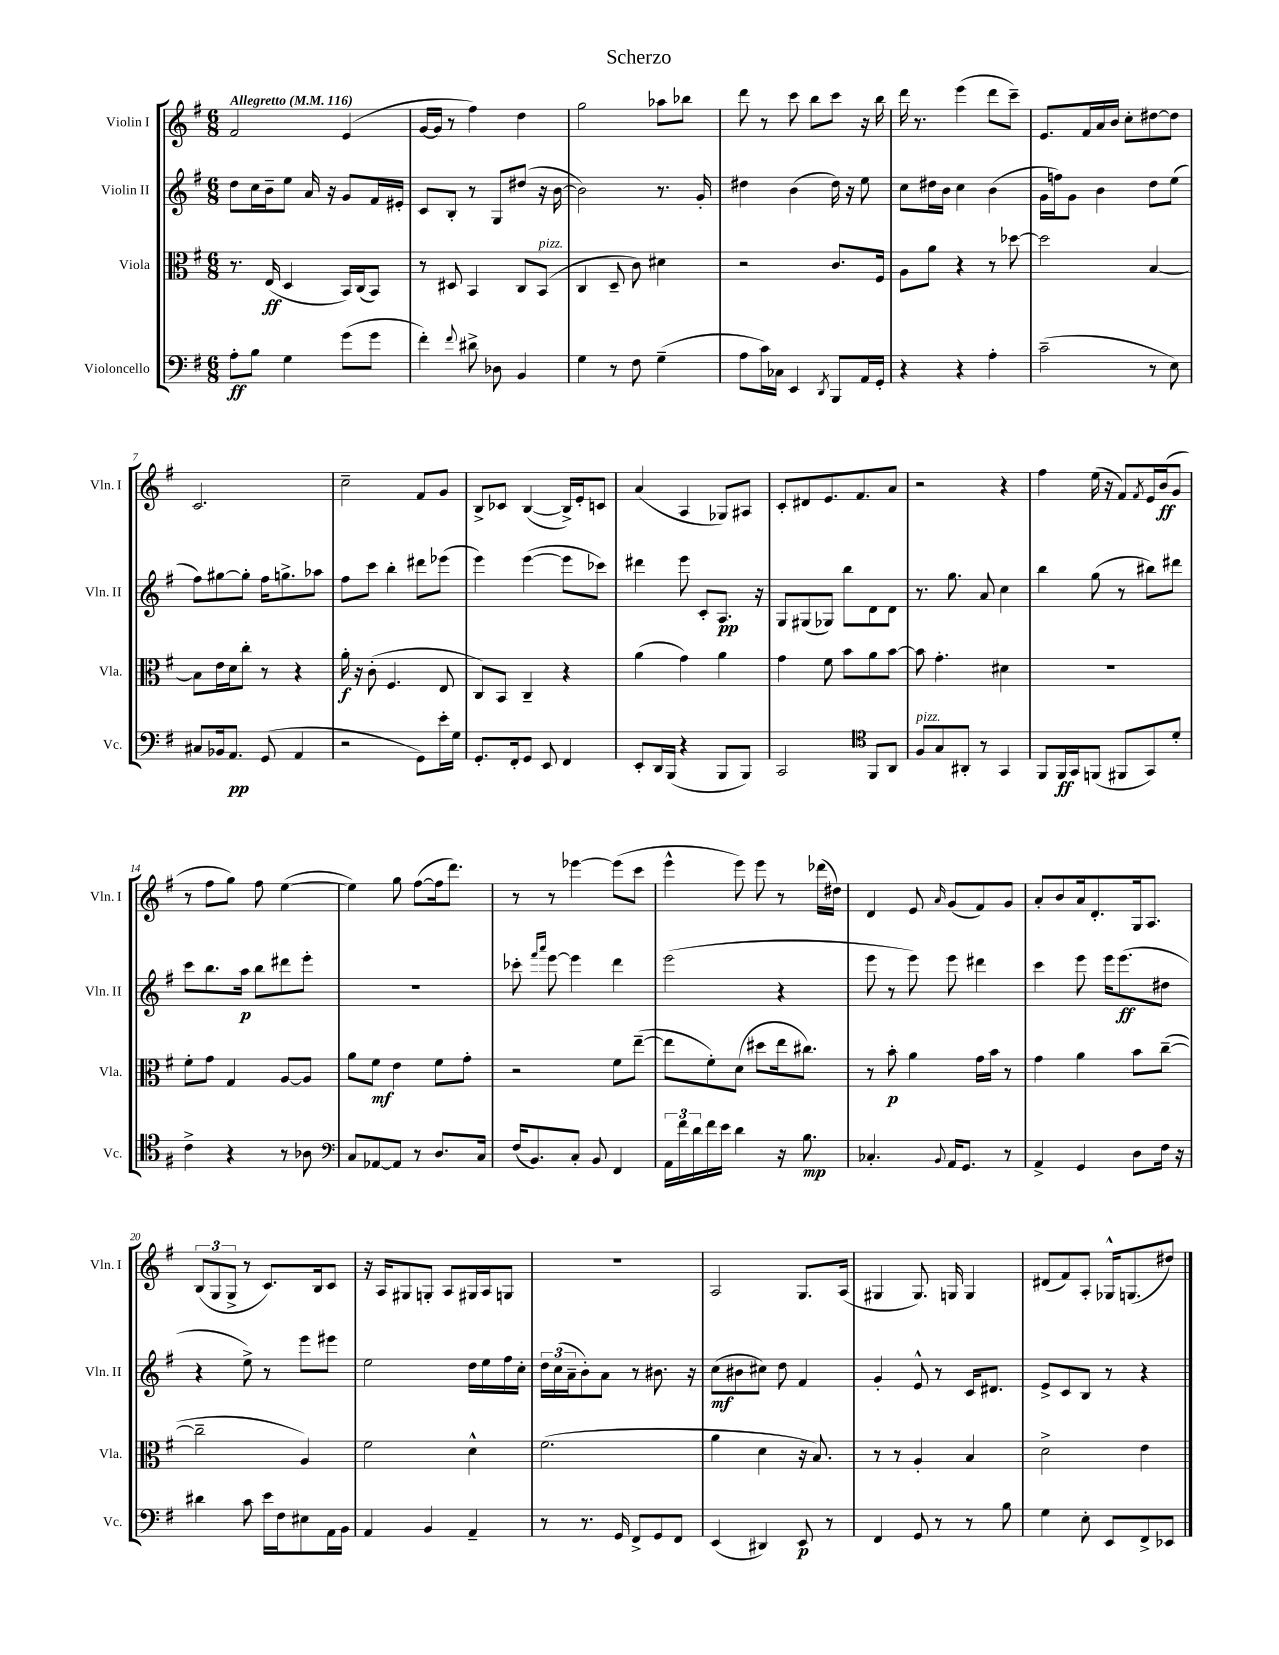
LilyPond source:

\header { title = "Scherzo" }
<<
\new StaffGroup <<
\new Staff = "s0" \with { instrumentName = "Violin I" shortInstrumentName = "Vln. I" } {
    \clef treble \key g \major \numericTimeSignature \time 6/8 \tempo "Allegretto" 4 = 116
    fis'2 e'4( |
    g'16~ g'16 r8 fis''4) d''4 |
    g''2 aes''8 bes''8 |
    d'''8 r8 c'''8 b''8 c'''8 r16 b''16 |
    d'''16 r8. e'''4( d'''8 c'''8--) |
    e'8. fis'16 a'16 b'16 c''8-. dis''8~ dis''8 |
    c'2. |
    c''2-- fis'8 g'8 |
    b8-> ces'8 b4~( b16->) e'16-. c'8 |
    a'4( a4 ges8) ais8 |
    c'8-. dis'8 e'8. fis'8. a'8 |
    r2 r4 |
    fis''4 e''16( r16 fis'8) \acciaccatura { fis'8 } e'16 b'16\ff( g'8 |
    r8 fis''8 g''8) fis''8 e''4~( |
    e''4) g''8 fis''8~( fis''16 d'''8.) |
    r8 r8 ees'''4~ ees'''8( c'''8 |
    e'''4-^ e'''8) e'''8 r8 des'''16( dis''16) |
    d'4 e'8 \grace { a'16 } g'8( fis'8) g'8 |
    a'8-. b'8 a'16 d'8.-. g16 a8. |
    \tuplet 3/2 { b8( g8 g8-> } r8 c'8.) b16 c'8 |
    r16 a16 gis8 g8-. a8 gis16 a16 g8 |
    R2. |
    a2 g8. a16( |
    gis4 gis8.) g16 g4 |
    dis'8( fis'8) a8-. ges16-^ g8.( dis''8) \bar "|." |
}
\new Staff = "s1" \with { instrumentName = "Violin II" shortInstrumentName = "Vln. II" } {
    \clef treble \key g \major \numericTimeSignature \time 6/8
    d''8 c''16 b'16-- e''8 a'16 r16 g'8 fis'16 eis'16-. |
    c'8 b8-. r8 g8 dis''8( r16 b'16~ |
    b'2) r8. g'16-. |
    dis''4 b'4( dis''16) r16 e''8 |
    c''8 dis''16 b'16 c''4 b'4( |
    g'16 f''16) g'8 b'4 d''8 e''8( |
    fis''8) gis''8~ gis''8-. fis''16 g''8.-> aes''8 |
    fis''8 c'''8 b''4-. dis'''8 ees'''8( |
    e'''4) e'''4~( e'''8 ces'''8) |
    dis'''4 e'''8 c'8-. a8.\pp r16 |
    g8 gis8( ges8) b''8 d'8 d'8 |
    r8. g''8. a'8 c''4 |
    b''4 g''8( r8 bis''8) dis'''8 |
    c'''8 b''8. a''16\p b''8 dis'''8 e'''8-. |
    R2. |
    ces'''8-. \grace { fis'''16 a'''16 } e'''8~ e'''4 d'''4 |
    e'''2( r4 |
    e'''8 r8 e'''8) e'''8 dis'''4 |
    c'''4 e'''8 e'''16 e'''8.\ff( dis''8 |
    r4 e''8->) r8 e'''8 eis'''8 |
    e''2 d''16 e''16 fis''16 c''16-. |
    \tuplet 3/2 { d''16 c''16( a'16-- } b'8-.) a'8 r8 bis'8. r16 |
    c''8\mf( bis'8 cis''8) d''8 fis'4 |
    g'4-. e'8-^ r8 c'16 dis'8. |
    e'8-> c'8 b8 r8 r4 \bar "|." |
}
\new Staff = "s2" \with { instrumentName = "Viola" shortInstrumentName = "Vla." } {
    \clef alto \key g \major \numericTimeSignature \time 6/8
    r8. e16\ff( d4 b,16) c16( b,8) |
    r8 dis8 b,4 c8 b,8^\markup { \italic "pizz." }( |
    c4 d8-- c'8) dis'4 |
    r2 c'8. fis16 |
    a8 a'8 r4 r8 des''8~ |
    des''2 b4~ |
    b8 e'16 d'16 c''8-. r8 r4 |
    a'16-.\f r16 c'8-.( fis4. e8 |
    c8) b,8 c4-- r4 |
    a'4( g'4) a'4 |
    g'4 fis'8 b'8 a'8 b'8~ |
    b'8 g'4.-. dis'4 |
    r2. |
    fis'8-. g'8 g4 a8~ a8 |
    a'8 fis'8\mf e'4 fis'8 g'8-. |
    r2 fis'8 e''8~--( |
    e''8 fis'8-.) d'8( dis''8 e''16 cis''8.) |
    r8 b'8-.\p a'4 g'16 b'16 r8 |
    g'4 a'4 b'8 c''8~--( |
    c''2-- a4) |
    fis'2 d'4-^ |
    fis'2.( |
    a'4 d'4 r16 b8.) |
    r8 r8 a4-. b4 |
    d'2-> e'4 \bar "|." |
}
\new Staff = "s3" \with { instrumentName = "Violoncello" shortInstrumentName = "Vc." } {
    \clef bass \key g \major \numericTimeSignature \time 6/8
    a8-.\ff b8 g4 g'8( g'8 |
    fis'4-.) \appoggiatura { fis'8 } dis'8-> des8 b,4 |
    g4 r8 fis8 g4--( |
    a8 c'16) ces16 e,4 \acciaccatura { d,8 } b,,8 a,16 g,16-. |
    r4 r4 a4-. |
    c'2--( r8 e8) |
    cis8 bes,16 a,8.\pp g,8( a,4 |
    r2 g,8) e'16-. g16 |
    g,8.-. fis,16-. g,8 e,8 fis,4 |
    e,8-. d,16 b,,16( r4 b,,8 b,,8) |
    c,2 \clef tenor fis,8 a,8 |
    fis8^\markup { \italic "pizz." } g8 ais,8-. r8 g,4 |
    fis,8 fis,16\ff g,16 f,8( fis,8 g,8) d'8-. |
    c'4-> r4 r8 aes8 |
    \clef bass c8 aes,8~ aes,8 r8 d8. c16 |
    fis16( b,8.) c8-. b,8 fis,4 |
    \tuplet 3/2 { a,16 fis'16 d'16 } fis'16 e'16 d'4 r16 b8.\mp |
    ces4.-. \appoggiatura { b,8 } a,16 g,8. r8 |
    a,4-> g,4 d8 fis16 r16 |
    dis'4 c'8 e'16 fis16 eis8 a,16 b,16 |
    a,4 b,4 a,4-- |
    r8 r8. g,16 fis,8-> g,8 fis,8 |
    e,4( dis,4) e,8\p r8 |
    fis,4 g,8 r8 r8 b8 |
    g4 e8-. e,8 fis,8-> ees,8 \bar "|." |
}
>>
>>
